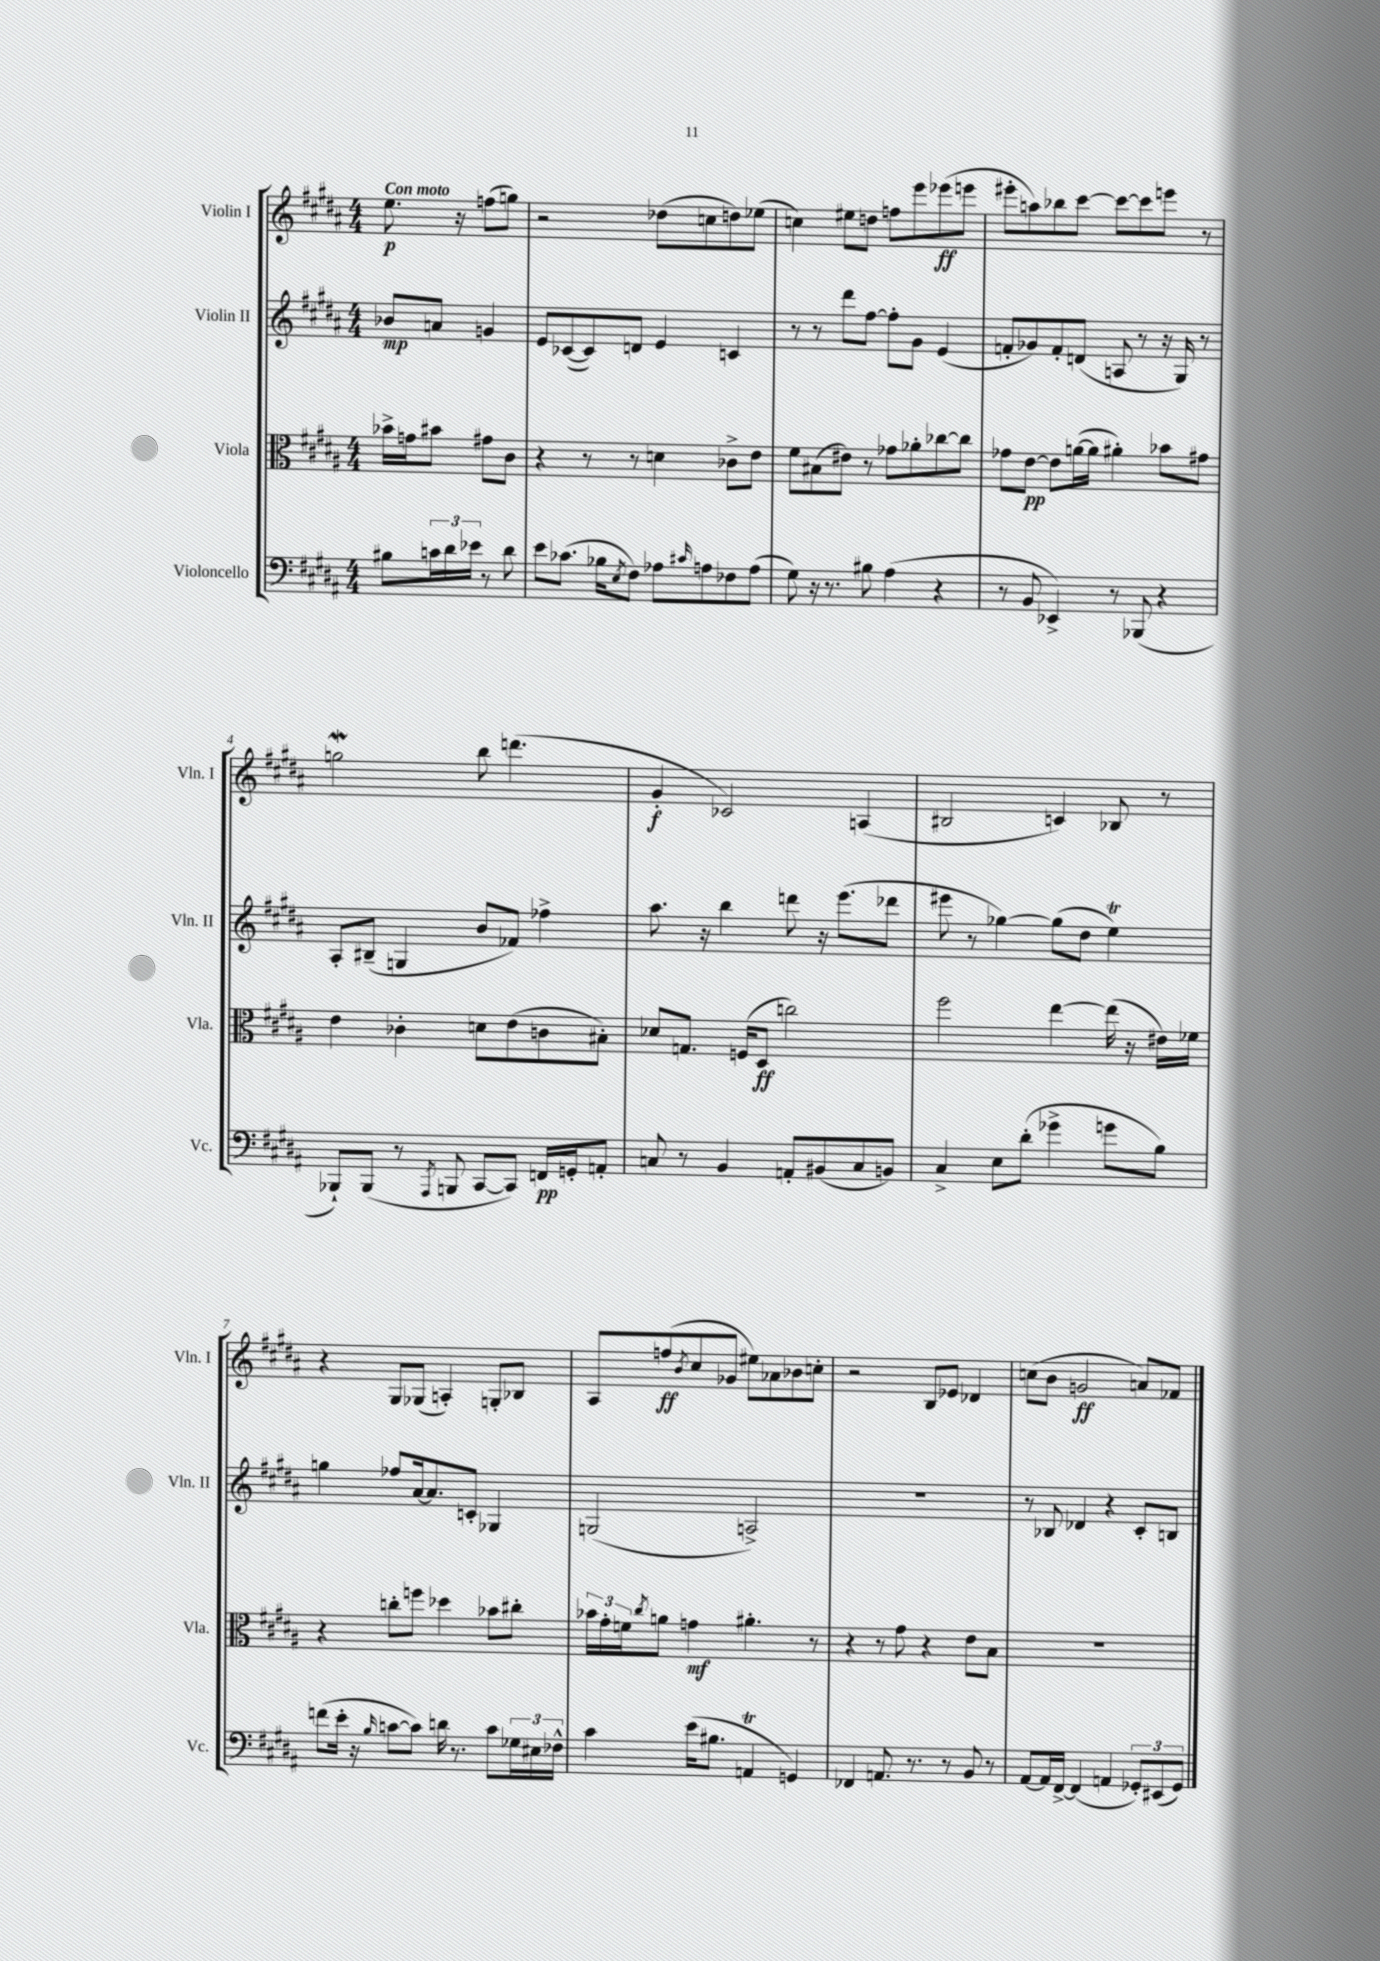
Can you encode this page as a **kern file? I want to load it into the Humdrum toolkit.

**kern	**kern	**kern	**kern
*staff4	*staff3	*staff2	*staff1
*clefF4	*clefC3	*clefG2	*clefG2
*k[f#c#g#d#a#]	*k[f#c#g#d#a#]	*k[f#c#g#d#a#]	*k[f#c#g#d#a#]
*M4/4	*M4/4	*M4/4	*M4/4
8B#\L	16b-^\LL	8b-/L	8.ee\
.	16g\J	.	.
24c\L	8b#\J	8a/J	.
24d#\	.	.	.
.	.	.	16r
24e-\JJ	.	.	.
8r	8g#\L	4g/	(8ff\L
8d#\	8c#\J	.	8gg\J)
=	=	=	=
8e\L	4r	8e/L	2r
(8.c-\J	.	([8c-/	.
.	8r	8c-/])	.
16B-\LK	.	.	.
8qE/	.	.	.
8F#\J)	8r	8d/J	.
8A-\L	4d\	4e/	(8dd-\L
16qqc#/	.	.	.
8A\	.	.	8cc\
8F-\	8c-^\L	4c/	8dd\)
(8A\J	8e\J	.	(8ee-\J
=	=	=	=
8G#\)	8f#\L	8r	4cc\)
16r	(8B#\	8r	.
8.r	.	.	.
.	8e#\J)	8ddd#\L	8ee#\L
8B#\	8r	[8ff#\J	8dd\J
(4A#\	8g-\L	8ff#'\]L	8ff\L
.	8a-'\	8g#\J	8eee\
4r	[8cc-\	(4e/	(8eee-\
.	8cc-\]J	.	8eee\J
=	=	=	=
8r	8g-\L	8f'/L	8eee#'\L
8BB/	[8e\J	8g-/)	8aa\)
4EE-^/)	8e\]L	8f'/	8bb-\
.	([16a\L	(8d/J	[8ccc#\J
.	16a\]JJ	.	.
8r	4a#'\)	8A/	8ccc#\_L
(8BBB-/	.	8r	8ccc#\]
4r	8b-\L	16r	8eee\J
.	.	16G#/)	.
.	8g#\J	8r	8r
=	=	=	=
8BBB-`/L)	4e\	8A#'/L	2gg\
(8BBB-/J	.	(8B#~/J	.
8r	4c-'\	4G/	.
8qAAA#/	.	.	.
8BBB/	.	.	.
[8CC#/L	8d\L	8b/L	8bb\
8CC#/]J)	(8e\	8f-/J)	(4.ddd\
16FF/LL	8c\	4ff-^\	.
16GG'/J	.	.	.
8AA'/J	8B#'\J)	.	.
=	=	=	=
8C/	8d-/L	8.aa#\	4g#'/
8r	8.G/J	.	.
.	.	16r	.
4BB/	.	4bb\	2c-/)
.	(16F/LK	.	.
.	8D#/J	.	.
8AA'/L	2cc\)	8ddd\	.
(8BB#/	.	16r	.
.	.	(8.eee\L	.
8C/	.	.	(4A/
8BB/J)	.	8ddd-\J	.
=	=	=	=
4C#^/	2ff#\	8eee#\	2B#/
.	.	8r	.
8E\L	.	[4gg-\)	.
(8d#'\J	.	.	.
4g-^\	[4ee\	(8gg-\]L	4c/)
.	.	8dd#\J	.
8g\L	(16ee\]	4ee\)	8B-/
.	16r	.	.
8B\J)	16e#\LL)	.	8r
.	16f-\JJ	.	.
=	=	=	=
(8f\L	4r	4gg\	4r
16e'\Jk	.	.	.
16r	.	.	.
16qqB/	.	.	.
[8c\L	8cc'\L	8ff-/L	8G#/L
8c\]J)	8ff\J	[16a#/k	(8G-/J
.	.	8.a#/]	.
16d\	4dd-\	.	4A'/)
8.r	.	.	.
.	.	8c'/J	.
8c\L	8b-\L	4G-/	8G'/L
24G-\L	8cc#'\J	.	8B-/J
24E#\	.	.	.
24F-^^\JJ	.	.	.
=	=	=	=
4c#\	24b-\LL	(2G/	8A#/L
.	24g#'\	.	.
.	24f\J	.	.
.	8qcc#/	.	.
.	8a\J	.	(8ff/
.	.	.	8qb/
(16e\LK	4g\	.	8cc#/
8.B#\J	.	.	.
.	.	.	8g-/J
4AA/	4.a#'\	2A^/)	8ee#\L)
.	.	.	8a-\
4GG/)	.	.	8b-\
.	8r	.	8cc'\J
=	=	=	=
4FF-/	4r	1r	2r
8.AA/	8r	.	.
.	8g#\	.	.
8.r	.	.	.
.	4r	.	8B/L
8r	.	.	8e-/J
8BB/	8e\L	.	4d-/
8r	8B\J	.	.
=	=	=	=
[8AA#/L	1r	8r	(8cc\L
16AA#/]L	.	8B-/	8b\J
[16FF#^/JJ	.	.	.
(4FF#/]	.	4d-/	2g/
4AA/	.	4r	.
12GG-'/L)	.	8c#'/L	8a/L)
(12EE#/	.	.	.
.	.	8B/J	8f-/J
12GG-/J)	.	.	.
==	==	==	==
*-	*-	*-	*-
